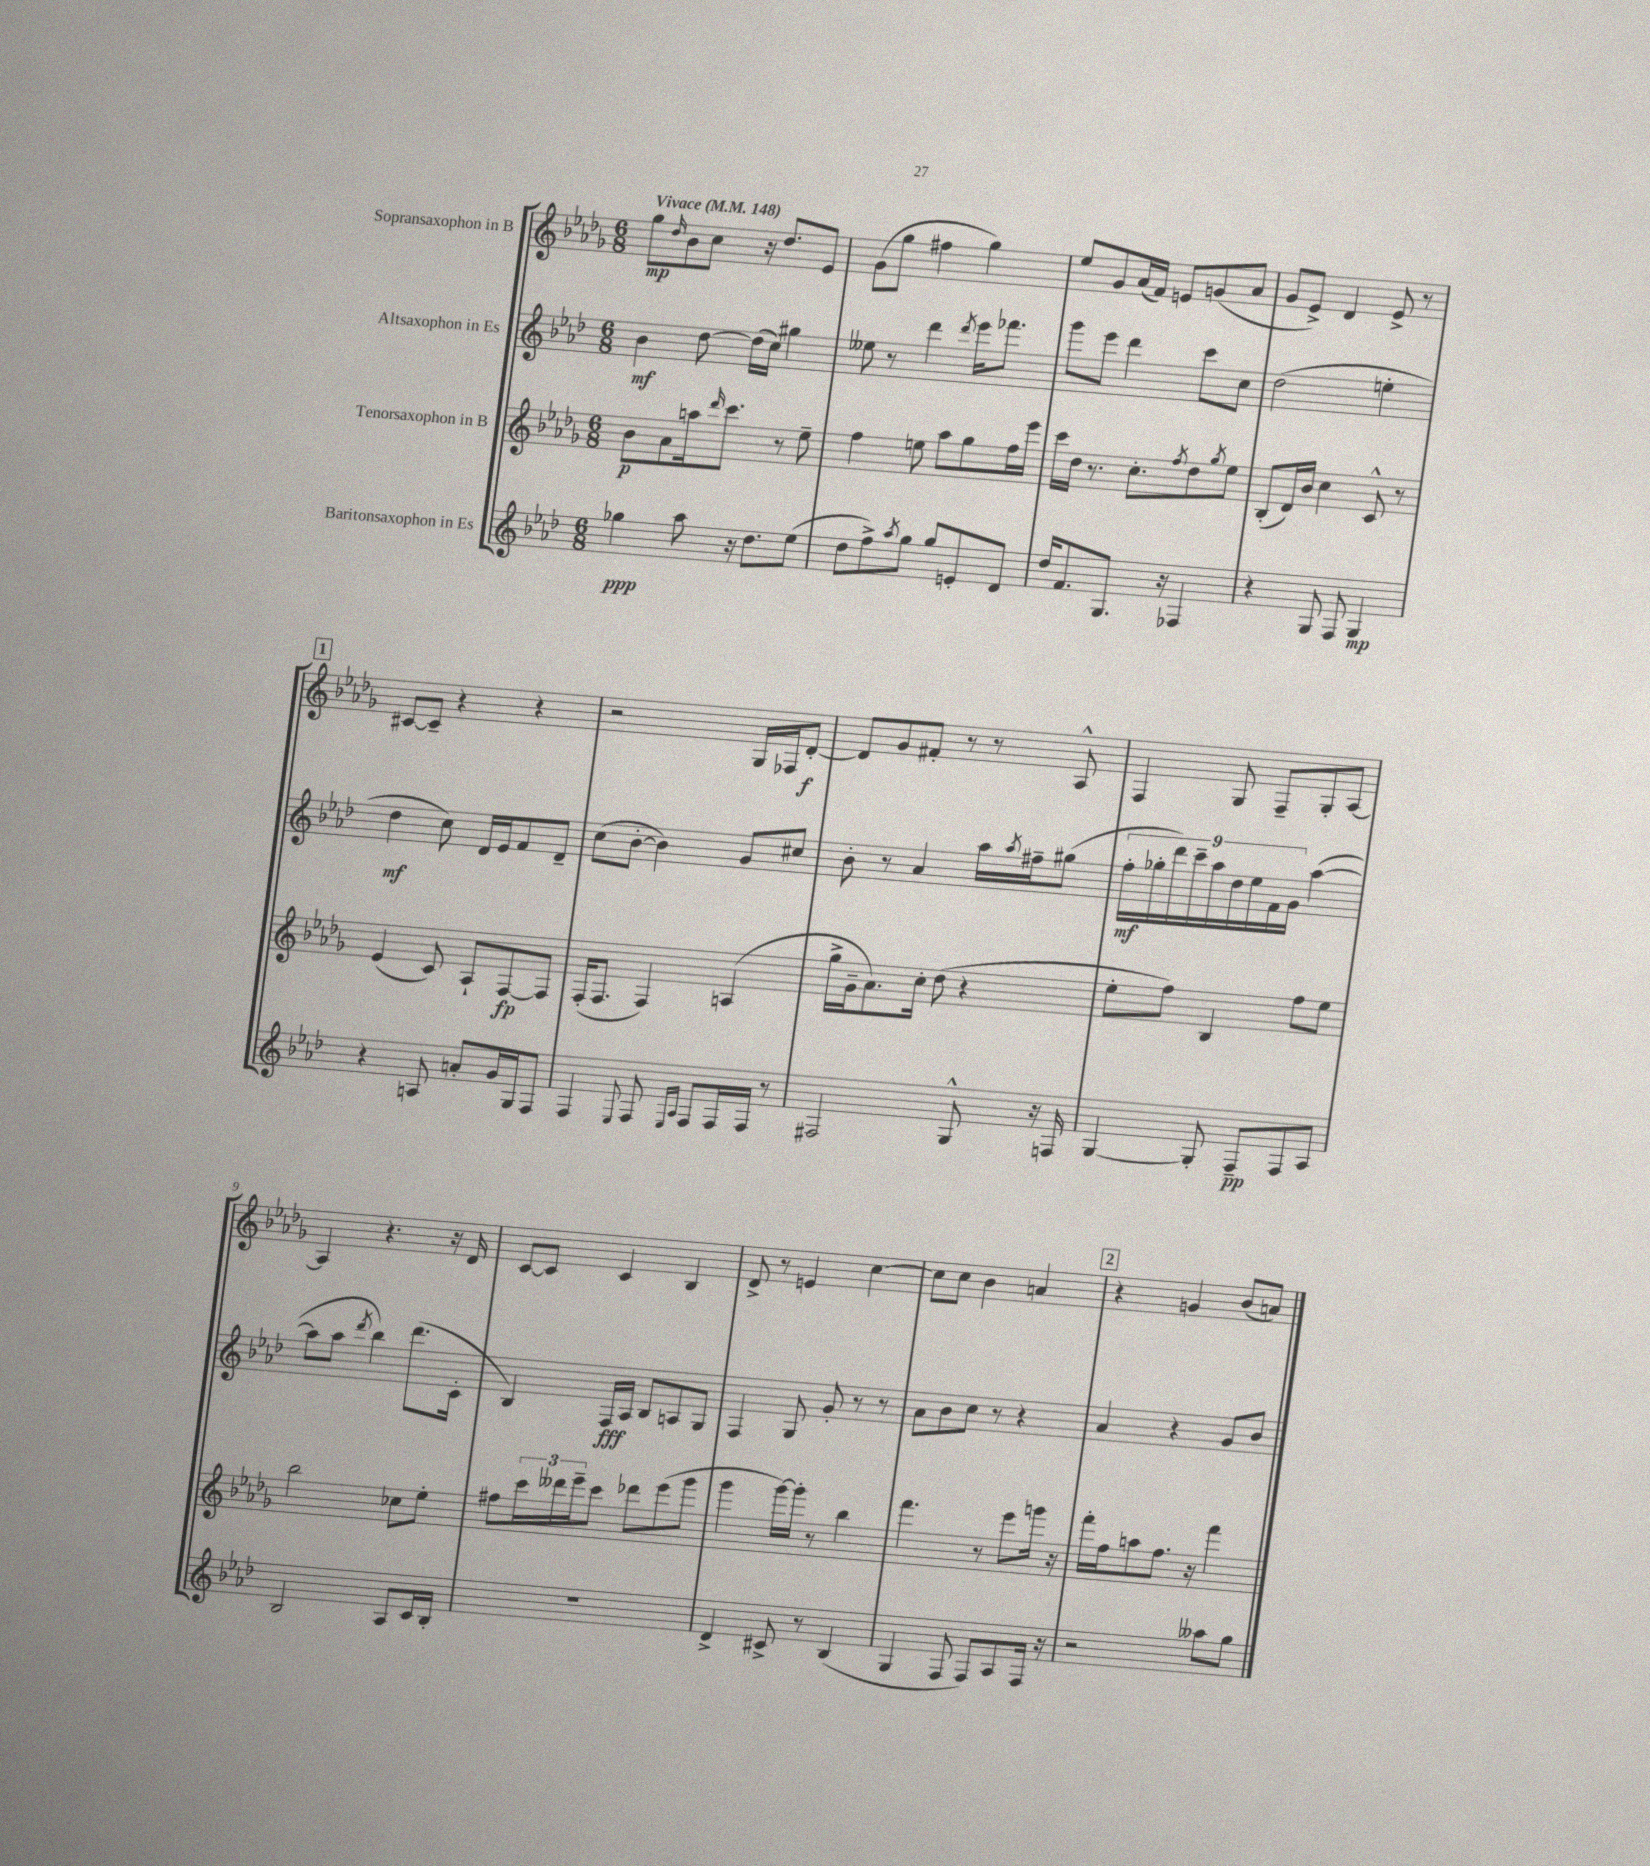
<<
\new StaffGroup <<
\new Staff = "s0" \with { instrumentName = "Sopransaxophon in B" } {
    \clef treble \key des \major \numericTimeSignature \time 6/8 \tempo "Vivace" 4 = 148
    ges''8\mp \grace { des''16 } bes'8 c''8 r16 des''8. ees'8 |
    ges'8( ges''8 fis''4 ges''4) |
    ees''8 ges'8 aes'16( f'16) e'8 g'8( aes'8 |
    ges'8 ees'8->) des'4 ees'8-> r8 |
    \mark \markup { \box "1" } cis'8~ cis'8-- r4 r4 |
    r2 ges16 fes16 des'8~-.\f |
    des'8 ges'8 fis'8-. r8 r8 aes8-^ |
    f4 ges8 f8-- ges8-. aes8~ |
    aes4 r4. r16 des'16 |
    c'8~ c'8 c'4 bes4 |
    des'8-> r8 e'4 c''4~ |
    c''8 c''8 bes'4 a'4 |
    \mark \markup { \box "2" } r4 g'4 bes'8( a'8) \bar "|." |
}
\new Staff = "s1" \with { instrumentName = "Altsaxophon in Es" } {
    \clef treble \key aes \major \numericTimeSignature \time 6/8
    bes'4\mf des''8~ des''16( c''16) gis''4 |
    eeses''8 r8 des'''4 \acciaccatura { des'''8 } ees'''16 fes'''8. |
    g'''8 ees'''8 des'''4 c'''8 c''8 |
    des''2( e''4-. |
    \mark \markup { \box "1" } des''4\mf c''8) des'16 ees'16 f'8 des'8-- |
    c''8( bes'8~-. bes'4) g'8 cis''8 |
    bes'8-. r8 aes'4 aes''16 \acciaccatura { aes''8 } fis''16-- gis''8( |
    \tuplet 9/8 { f''16-.\mf ges''16-. des'''16) c'''16-- aes''16 des''16 ees''16 f'16 g'16 } aes''4~( |
    aes''8 aes''8 \acciaccatura { des'''8 } bes''4) des'''8.( c'16-. |
    bes4) f16\fff aes16 bes8 a8 g8 |
    f4 g8 g'8-. r8 r8 |
    aes'8 bes'8 c''8 r8 r4 |
    \mark \markup { \box "2" } aes'4 r4 g'8 bes'8 \bar "|." |
}
\new Staff = "s2" \with { instrumentName = "Tenorsaxophon in B" } {
    \clef treble \key des \major \numericTimeSignature \time 6/8
    bes'8\p aes'8 a''16 \grace { des'''16 } c'''8. r8 ees''8-- |
    f''4 e''8 aes''8 ges''8 f''16 ees'''16 |
    c'''16 des''16 r8. c''8.-. \acciaccatura { f''8 } des''8 \acciaccatura { ges''8 } ees''8 |
    bes8-.( des'16) bes'16 c''4 c'8-^ r8 |
    \mark \markup { \box "1" } ees'4( c'8) aes8-! f8~\fp f8 |
    f16-.( f8. f4) a4( |
    ges''16-> ges'16-- aes'8.) c''16-. des''8( r4 |
    ees''8-. f''8) bes4 f''8 ees''8 |
    bes''2 ces''8 ees''8-. |
    fis''8 \tuplet 3/2 { c'''16 deses'''16 ees'''16-- } c'''8 des'''8 ees'''8( ges'''8 |
    ges'''4 ges'''16~) ges'''16-. r8 bes''4 |
    f'''4. r8 ees'''8 g'''16 r16 |
    \mark \markup { \box "2" } f'''16-. f''16 a''8 f''8. r16 f'''4 \bar "|." |
}
\new Staff = "s3" \with { instrumentName = "Baritonsaxophon in Es" } {
    \clef treble \key aes \major \numericTimeSignature \time 6/8
    ges''4\ppp aes''8 r16 des''8. ees''8( |
    des''8 f''8->) \acciaccatura { aes''8 } g''8 g''8 e'8-. des'8 |
    des''16 f'8. g8. r16 fes4 |
    r4 g8 f8 g4\mp |
    \mark \markup { \box "1" } r4 a8 a'8-. g'16 g16 f8 |
    f4 \appoggiatura { ees8 } f8 \grace { ees16 aes16 } f8 f16 f16 r8 |
    fis2 g8-^ r16 f16 |
    g4~ g8-. f8--\pp f8 aes8 |
    bes2 aes8 c'16 bes16-. |
    R2. |
    des'4-> cis'8-> r8 bes4( |
    g4 f8 f8) aes8 f16 r16 |
    \mark \markup { \box "2" } r2 aeses''8 g''8 \bar "|." |
}
>>
>>
